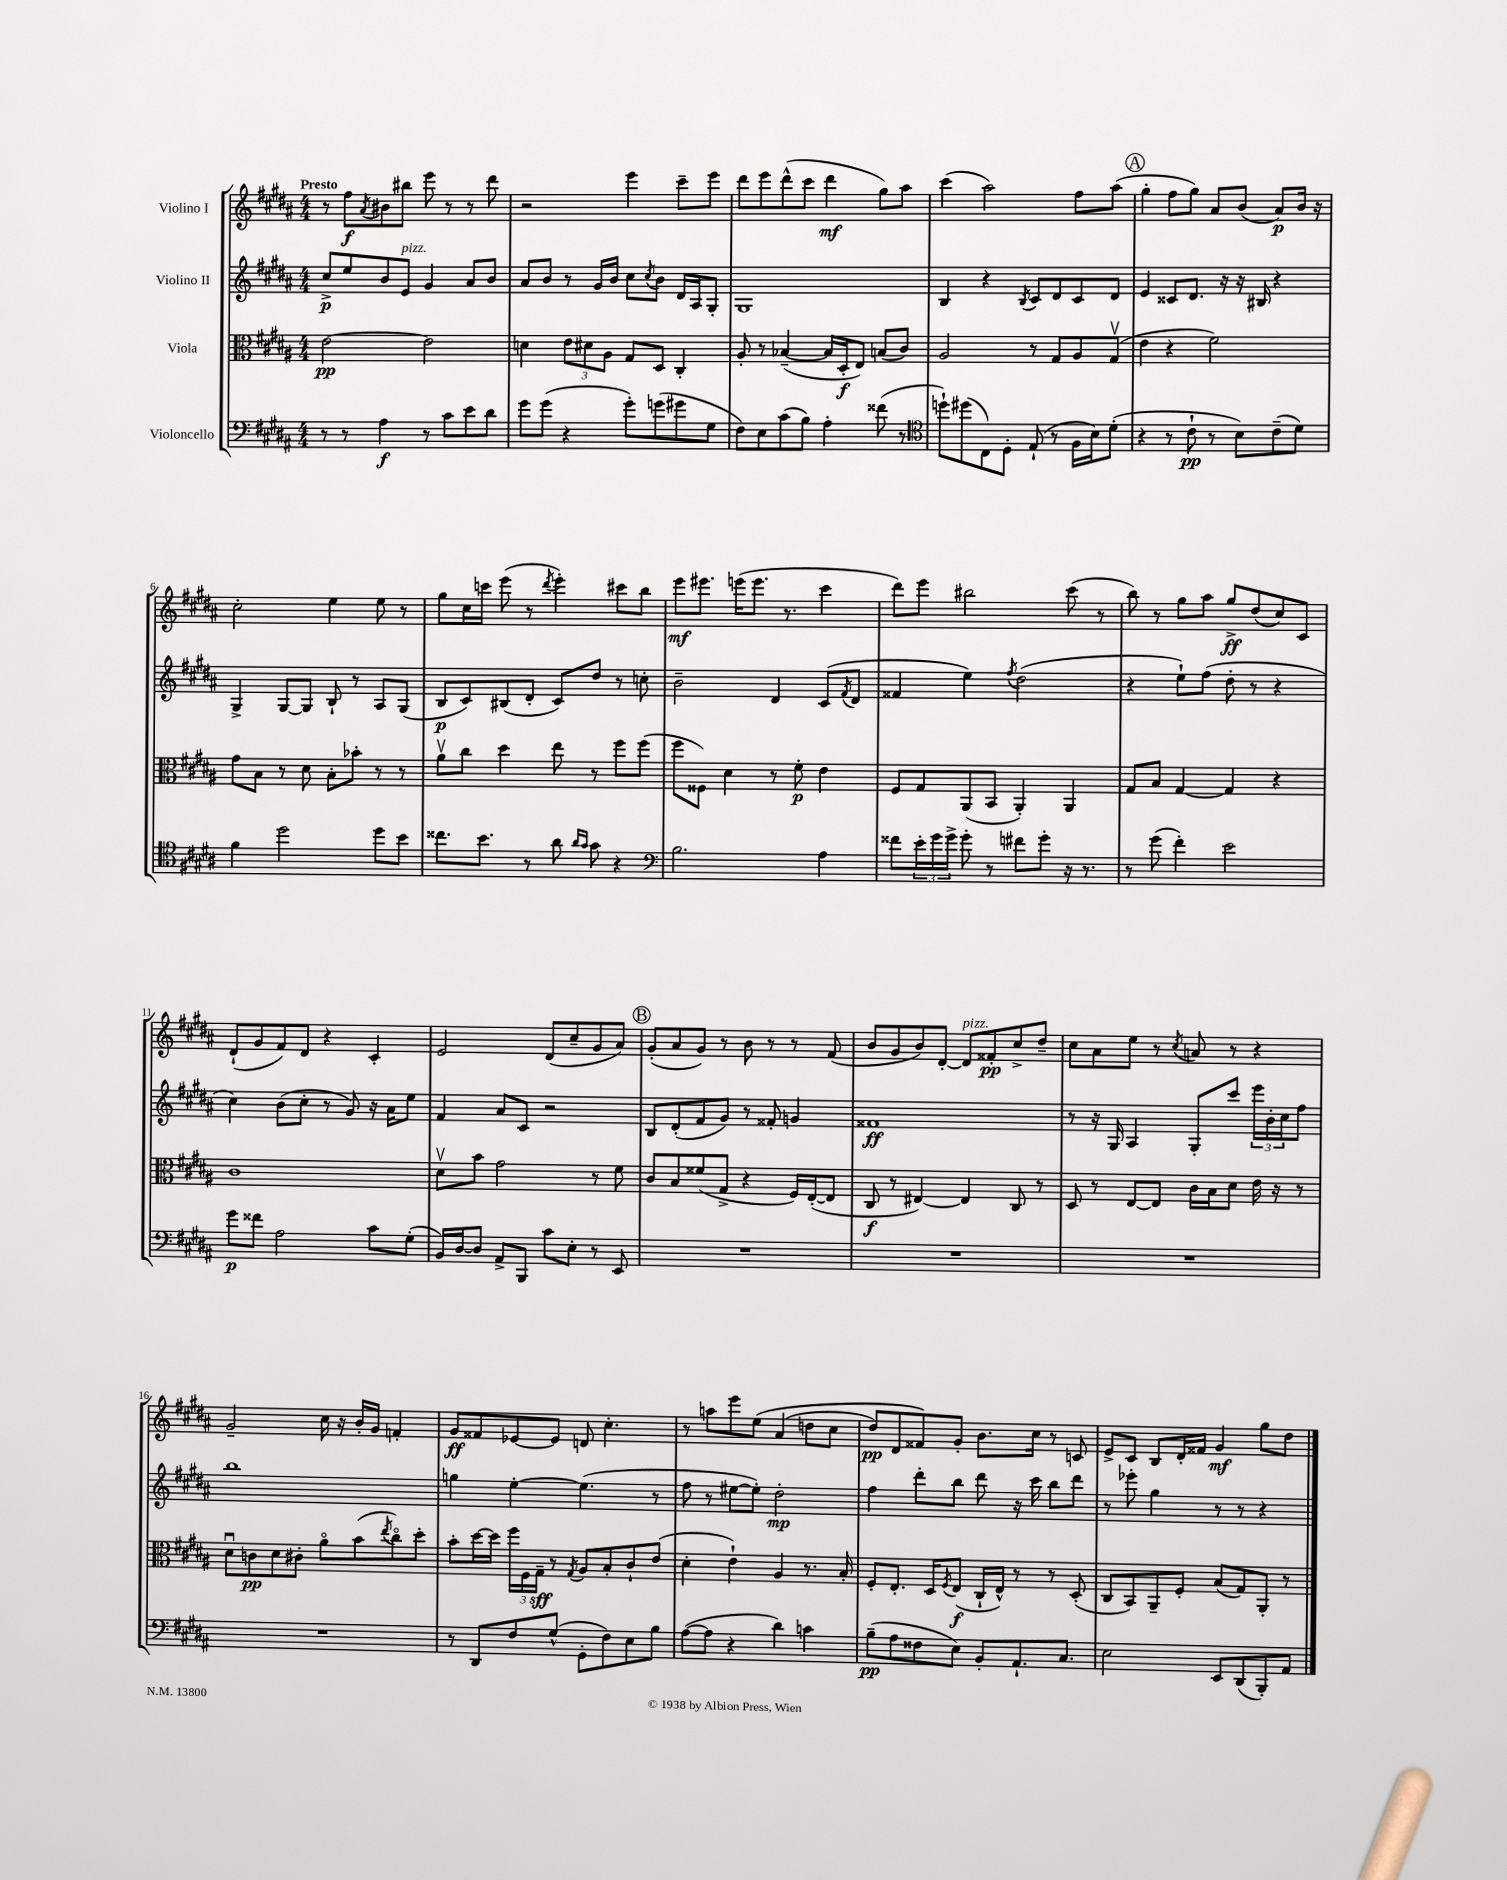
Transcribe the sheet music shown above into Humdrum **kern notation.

**kern	**kern	**kern	**kern
*staff4	*staff3	*staff2	*staff1
*clefF4	*clefC3	*clefG2	*clefG2
*k[f#c#g#d#a#]	*k[f#c#g#d#a#]	*k[f#c#g#d#a#]	*k[f#c#g#d#a#]
*M4/4	*M4/4	*M4/4	*M4/4
8r	[2e\	8cc#^/L	8r
8r	.	8ee/	8ff#\L
.	.	.	8qa#/
4A#\	.	8b/	8b#\
.	.	8e/J	8bb#\J
8r	2e\]	4g#/	8eee\
8c#\L	.	.	8r
8e\	.	8a#/L	8r
8d#\J	.	8b/J	8ddd#\
=	=	=	=
8g#\L	4d\	8a#/L	2r
(8g#\J	.	8b/J	.
4r	12e\L	8r	.
.	12d#\	.	.
.	.	16g#/LL	.
.	12A#\J	.	.
.	.	16b/JJ	.
8g#'\L)	8G#/L	8cc#\L	4eee\
.	.	8qcc#/	.
(8g\	8D#/J	8b\J	.
8g#\	4C#'/	16d#/LL	8ccc#~\L
.	.	16A#/J	.
8G#\J	.	8G#'/J	8eee\J
=	=	=	=
8F#\L)	8A#'/	1G#	8ddd#\L
8E\	8r	.	8eee\
(8c#\	([4B-~/	.	(8ddd#^^\
8B\J)	.	.	8ccc#\J
4A#'\	16B-/]LL	.	4ddd#\
.	16D#'/J	.	.
.	8E/J)	.	.
(8f##\	(8B/L	.	8gg#\L)
8r	8c#/J)	.	8aa#\J
=	=	=	=
*clefC4	*	*	*
8dd`\L)	2A#/	4B/	(4ccc#\
(8dd#\	.	.	.
8C#\)	.	4r	2aa#\)
8D#'\J	.	.	.
.	.	8qB/	.
(8E`/	8r	8c#/L	.
8r	8G#/L	8d#/	.
16F#\LL	8A#/	8c#/	8ff#\L
16B\J)	.	.	.
(8d#'\J	(8G#v/J	8d#/J	(8aa#\J
=	=	=	=
4r	4e\	4e/	4gg#'\
8r	4r	8c##/L	8ff#\L
8c#`\	.	8.d#/J	8gg#\J)
8r	2f#\)	.	8a#/L
.	.	16r	.
8B\L)	.	16r	(8b/J
.	.	16B#/	.
(8c#~\	.	4r	8a#/L)
8d#\J)	.	.	16b/Jk
.	.	.	16r
=	=	=	=
4f#\	8g#\L	4G#^/	2cc#'\
.	8B\J	.	.
2dd#\	8r	[8G#/L	.
.	8d#\	8G#/]J	.
.	8B'\L	8B`/	4ee\
.	8b-'\J	8r	.
8dd#\L	8r	8A#/L	8ee\
8b\J	8r	(8G#/J	8r
=	=	=	=
8.cc##\L	8a#v\L	8B/L	8gg#\L
.	8cc#\J	8c#/)	16cc#\L
8.b\J	.	.	16ccc\JJ
.	4dd#\	(8B#/	(8eee\
8r	.	8d#'/J	8r
.	.	.	8qddd#/
8a#\	8ee\	8c#/L)	4eee'\)
16qqa#/LL	.	.	.
16qqg#/JJ	.	.	.
8g#\	8r	8dd#/J	.
4r	8ff#\L	8r	8ccc#\L
.	(8ff#\J	8cc'\	8bb\J
=	=	=	=
*clefF4	*	*	*
2.B\	8ff#\L	2b~\	8eee\L
.	8F##\J)	.	8.eee#\J
.	4d#\	.	.
.	.	.	(16eee\LK
.	.	.	8.eee\J
.	8r	4d#/	.
.	.	.	8.r
.	8f#'\	.	.
4A#\	4e\	(8c#/L	4ccc#\
.	.	8qf#/	.
.	.	8d#/J	.
=	=	=	=
8f##\L	8F#/L	4f##/	8ddd#\L)
24e'\L	8G#/	.	8eee\J
24g#\	.	.	.
24g#^\JJ	.	.	.
8g#'\	(8AA#/	4ee\)	2bb#\
8r	8BB/J	.	.
.	.	8qff#/	.
8f#\L	4AA#'/)	(2dd#\	.
8g#'\J	.	.	.
16r	4AA#/	.	(8ccc#\
8.r	.	.	.
.	.	.	8r
=	=	=	=
8r	8G#/L	4r	8bb\)
(8g#\	8B/J	.	8r
4f#'\)	[4G#/	8ee`\L)	8gg#\L
.	.	(8ff#\J	8aa#\J
2e\	4G#/]	8dd#'\	8gg#^/L
.	.	8r	(8dd#/
.	4r	4r	8cc#/)
.	.	.	8c#/J
=	=	=	=
8g#\L	1c#	4cc#\)	(8d#`/L
8f##\J	.	.	8g#/
2A#\	.	(8b\L	8f#/)
.	.	8cc#'\J	8d#/J
.	.	8r	4r
.	.	8g#/)	.
8c#\L	.	16r	4c#'/
.	.	16a#\LK	.
(8G#'\J	.	8ee\J	.
=	=	=	=
16BB/LL)	8d#v\L	4f#/	2e/
[16D#/J	.	.	.
8D#/]J	8b\J	.	.
8AA#^/L	2g#\	8a#/L	.
8BBB/J	.	8c#/J	.
8c#\L	.	2r	(8d#/L
8E'\J	.	.	8cc#~/
8r	8r	.	8g#/
8EE/	8f#\	.	8a#/J)
=	=	=	=
1r	8c#/L	8B/L	(8g#'/L
.	8B/	(8d#'/	8a#/
.	(8f##/	8f#/	8g#/J)
.	8G#^/J	8g#/J)	8r
.	4r	8r	8b\
.	.	8f##'/	8r
.	16F#/LL)	4g/	8r
.	([16E'/J	.	.
.	8E/]J	.	(8f#/
=	=	=	=
1r	8C#/	1f##	8b/L
.	8r	.	8g#/
.	[4E#/)	.	8b/)
.	.	.	[8d#'/J
.	4E#/]	.	8d#/]L
.	.	.	8f##'/
.	8C#/	.	8cc#^/
.	8r	.	8dd#~/J
=	=	=	=
1r	8D#/	8r	8cc#\L
.	8r	16r	8a#\
.	.	16G#/	.
.	[8E/L	4A#/	8ee\J
.	8E/]J	.	8r
.	.	.	8qcc#/
.	16c#\LL	8G#'/L	8a/
.	16B\J	.	.
.	8d#\J	8ccc#/J	8r
.	16e\	24eee\LL	4r
.	.	24b'\	.
.	16r	.	.
.	.	24cc#\J	.
.	8r	8ff#\J	.
=	=	=	=
1r	8d#u\L	1bb	2g#~/
.	8c\	.	.
.	8d#\	.	.
.	8c#'\J	.	.
.	8a#o\L	.	16cc#\
.	.	.	16r
.	(8b\	.	16b'/LL
.	.	.	16g#/JJ
.	8qee/	.	.
.	8cc#o\)	.	4f'/
.	8dd#'\J	.	.
=	=	=	=
8r	8b'\L	4gg\	8g#/L
8DD#/L	[16dd#\L	.	8f##/
.	16dd#\]JJ	.	.
8F#/	24ff#\LL	[4ee'\	[8e-/
.	24F#\	.	.
.	24G#~\JJ	.	.
(8G#^^/J	8r	.	8e-/]J
.	8qG#/	.	.
8GG#'\L	8A#/L	(4.ee\]	8d/
8F#\)	8B'/	.	4.cc#'\
8E\	8c#`/	.	.
8B\J	(8e/J	8r	.
=	=	=	=
([8A#\L	4d#'\	8ff#\	8r
8A#\]J	.	8r	8aa\L
4r	4e`\)	[8ee#\L	8eee\
.	.	8ee#'\]J)	&(8ee\J
4d#\)	4A#/	2dd#'\	(4a#/
4c\	8.r	.	8dd\L
.	.	.	8cc#\J
.	16B'/	.	.
=	=	=	=
(8B~\L	8F#'/L	4ff#\	8dd#/L)
8A#\	8.E'/J	.	8d#/
8F##\	.	8ddd#'\L	8f##/&)
.	16D#/LK	.	.
.	8qF#/	.	.
8E\J)	(8E/J	8bb\J	8g#'/J
8BB'/L	16C#`/LL	8ddd#\	8.b\L
.	16E^^/JJ)	.	.
8.AA#`/	8r	16r	.
.	.	16ccc#\	16cc#\Jk
.	8r	8bb\L	8r
8.C#/J	.	.	.
.	(8D#'/	8ddd#\J	8c/
=	=	=	=
2E\	8C#/L	8r	8e^/L
.	8BB/)	8eee-'\	8c#/J
.	8AA#~/	4gg#\	8B/L
.	8F#'/J	.	16d#'/L
.	.	.	16f##/JJ
8EE/L	(8B/L	8r	4g#/
(8DD#/	8G#/)	8r	.
8BBB'/)	8AA#'/J	4r	8gg#\L
8AA#/J	8r	.	8dd#\J
==	==	==	==
*-	*-	*-	*-
